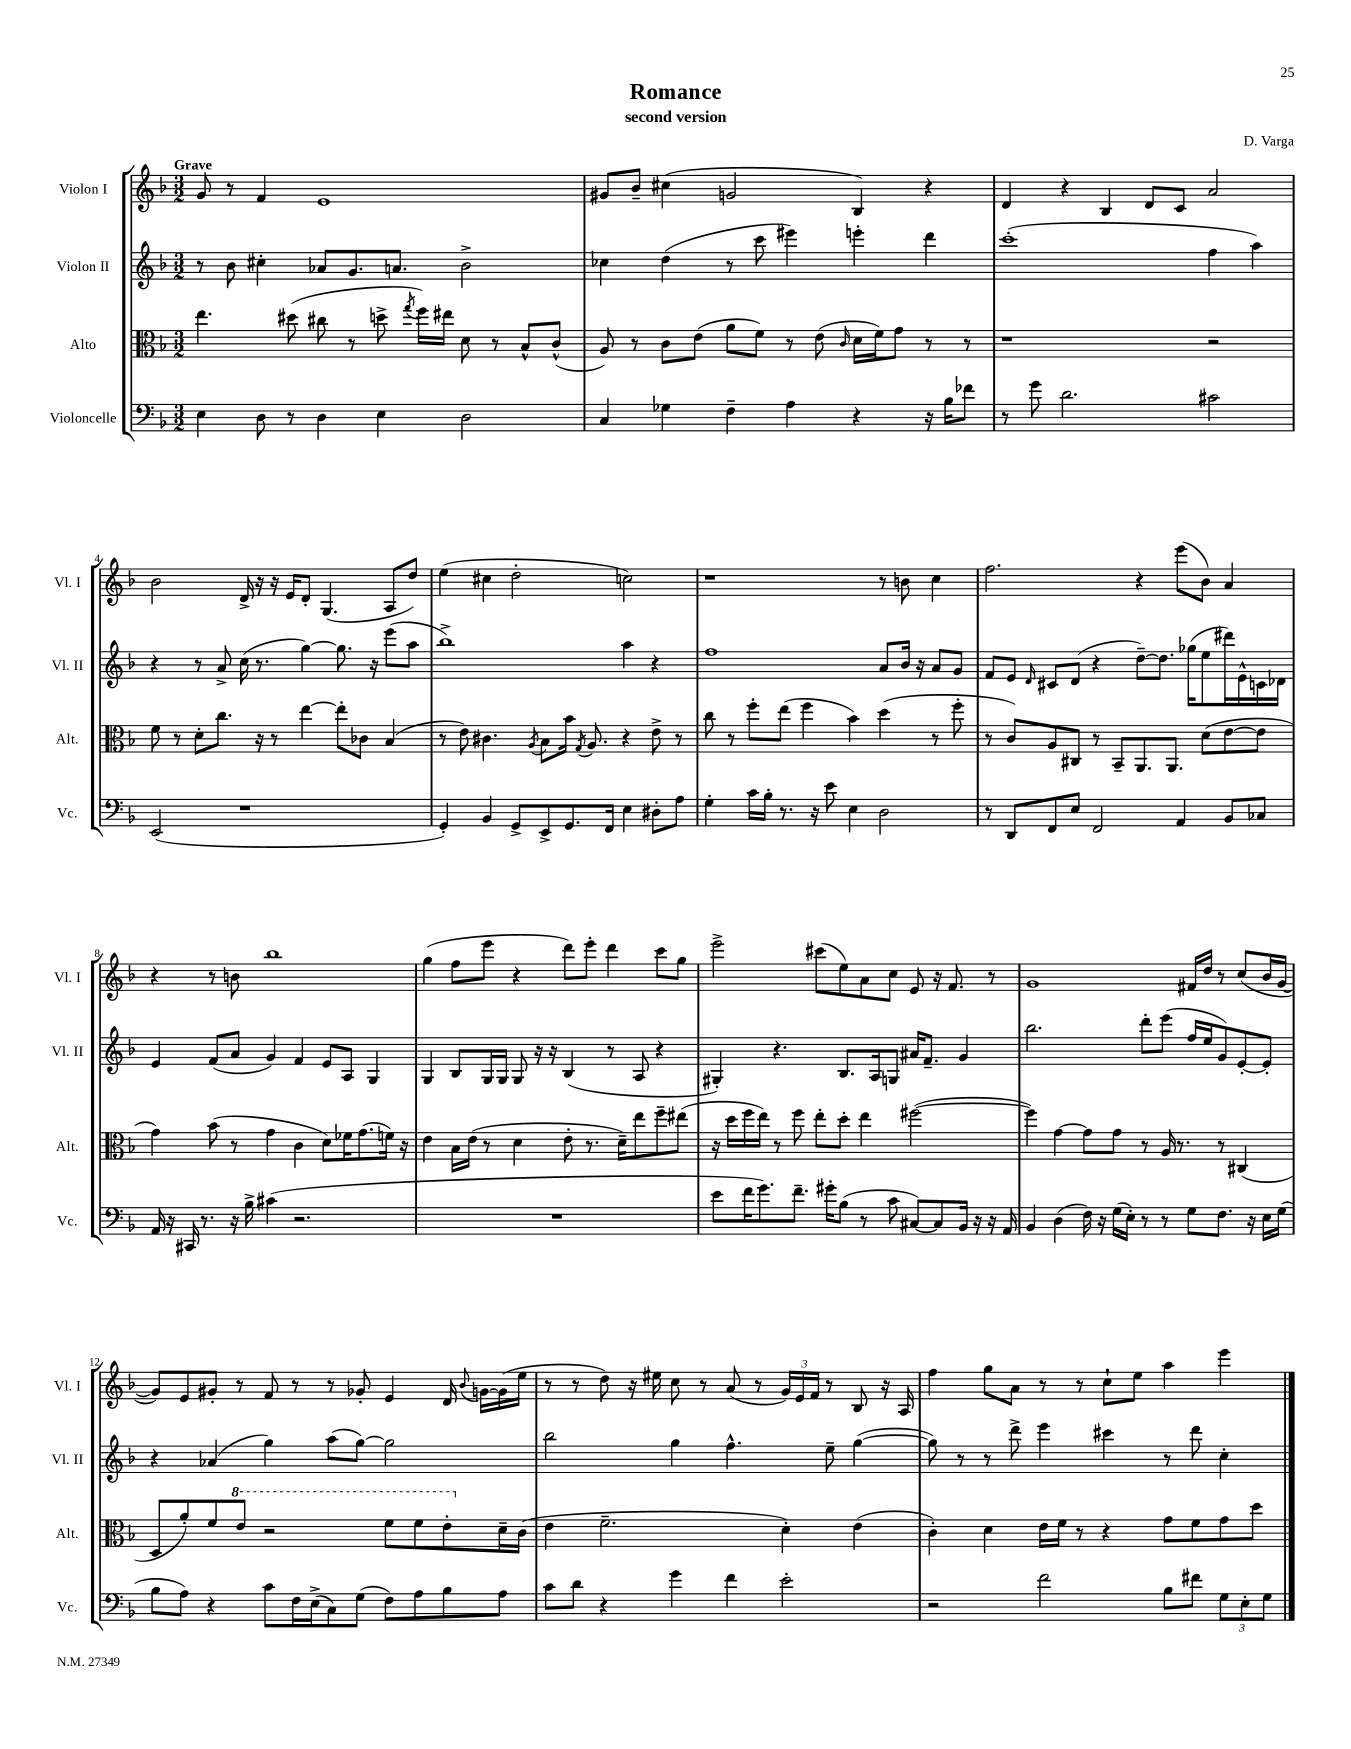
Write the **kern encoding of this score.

**kern	**kern	**kern	**kern
*part4	*part3	*part2	*part1
*staff4	*staff3	*staff2	*staff1
*I"Violoncelle	*I"Alto	*I"Violon II	*I"Violon I
*I'Vc.	*I'Alt.	*I'Vl. II	*I'Vl. I
*clefF4	*clefC3	*clefG2	*clefG2
*k[b-]	*k[b-]	*k[b-]	*k[b-]
*M3/2	*M3/2	*M3/2	*M3/2
=1	=1	=1	=1
!	!	!	!LO:TX:a:B:t=Grave
4E\	4.ee\	8r	8g/
.	.	8b-\	8r
8D\	.	4cc#X'\	4f/
8r	(8dd#X\	.	.
4D\	8cc#X\	8a-X/L	1e
.	8r	8.g/	.
4E\	8ddn^\	.	.
.	.	8.an/J	.
.	8qgg/	.	.
.	16ff\LL)	.	.
.	16ee#X\JJ	.	.
2D\	8d\	2b-^\	.
.	8r	.	.
.	8B-^^/L	.	.
.	(8c^^/J	.	.
=2	=2	=2	=2
4C/	8A/)	4cc-X\	8g#X/L
.	8r	.	8b-~/J
4G-X\	8c\L	(4dd\	(4cc#X\
.	(8e\J	.	.
4F~\	8a\L	8r	2gn/
.	8f\J)	8ccc\	.
4A\	8r	4eee#X\)	.
.	(8e\	.	.
.	16qqc/	.	.
4r	16d\LL	4eeen'\	4B-/)
.	16f\J)	.	.
.	8g\J	.	.
16r	8r	4ddd\	4r
16B-\KL	.	.	.
8f-X\J	8r	.	.
=3	=3	=3	=3
8r	1r	(1ccc'	4d/
8g\	.	.	.
2.d\	.	.	4r
.	.	.	4B-/
.	.	.	8d/L
.	.	.	8c/J
2c#X\	2r	4ff\	2a/
.	.	4aa\)	.
!!LO:LB:g=z
=4	=4	=4	=4
(2EE/	8f\	4r	2b-\
.	8r	.	.
.	8d'\L	8r	.
.	8.cc\J	8a^/	.
1r	.	(16cc\	16d^/
.	16r	8.r	16r
.	8r	.	16r
.	.	.	16e/KL
.	[4ee\	[4gg\)	8d'/J
.	.	.	(4.G/
.	8ee'\L]	8.gg\]	.
.	8c-X\J	.	.
.	.	16r	.
.	(4B-/	(8eee\L	8A/L
.	.	8aa\J	8dd/J)
=5	=5	=5	=5
4GG'/)	8r	1bb-^)	(4ee\
.	8e\)	.	.
4BB-/	4.c#X\	.	4cc#X\
8GG^/L	.	.	2dd'\
.	8qA/	.	.
8EE^/	8B-\L	.	.
8.GG/	16b-\Jk	.	.
.	8qG/	.	.
.	8.A/	.	.
16FF/Jk	.	.	.
4E\	4r	4aa\	2ccn\)
8D#X'\L	8e^\	4r	.
8A\J	8r	.	.
=6	=6	=6	=6
4G'\	8cc\	1ff	1r
.	8r	.	.
16c\LL	8ff'\L	.	.
16B-'\JJ	.	.	.
8.r	(8ee\J	.	.
.	4ff\	.	.
16r	.	.	.
8e\	.	.	.
4E\	4b-\)	.	.
2D\	(4dd\	8a/L	8r
.	.	16b-/Jk	8bn\
.	.	16r	.
.	8r	8a/L	4cc\
.	8ff'\	8g/J	.
=7	=7	=7	=7
8r	8r	8f/L	2.ff\
8DD/L	8c/L)	8e/J	.
.	.	16qqd/	.
8FF/	8A/	8c#X/L	.
8E/J	8C#X/J	(8d/J	.
2FF/	8r	4r	.
.	8BB-~/L	.	.
.	8.AA/	[8dd~\L)	4r
.	.	8.dd\J]	.
.	8.AA/J	.	.
4AA/	.	.	(8eee\L
.	.	(16gg-X\KL	.
.	(8d\L	8ee\	8b-\J)
8BB-/L	[8e\	16ddd#X\L)	4a/
.	.	16e^^\	.
8C-X/J	8e\J]	16cn\	.
.	.	16d-X\JJ	.
!!LO:LB:g=z
=8	=8	=8	=8
16AA/	4g\)	4e/	4r
16r	.	.	.
16CC#X/	.	.	.
8.r	.	.	.
.	(8b-\	(8f/L	8r
16r	8r	8a/J	8bn\
16B-^\	.	.	.
(4c#X\	4g\	4g/)	1bb-
2.r	4c\	4f/	.
.	8d\L)	8e/L	.
.	16f-X\K	8A/J	.
.	(8.g\	.	.
.	.	4G/	.
.	16fn\Jk)	.	.
.	16r	.	.
=9	=9	=9	=9
1.r	4e\	4G/	(4gg\
.	16B-\LL	8B-/L	8ff\L
.	(16e\JJ	.	.
.	8r	16G/L	8eee\J
.	.	16G/JJ	.
.	4d\	8G/	4r
.	.	16r	.
.	.	16r	.
.	8e'\	(4B-/	8ddd\L)
.	8.r	.	8eee'\J
.	.	8r	4ddd\
.	16d~\KL)	.	.
.	8ee\	8A/	.
.	8ff~\	4r	8ccc\L
.	(8ee#X\J	.	8gg\J
=10	=10	=10	=10
8e\L	16r	4G#X'/)	2eee^\
.	16dd\LL	.	.
16f\K	16ff\	.	.
8.g\)	16ee\JJ)	.	.
.	8r	4.r	.
8.f~\J	8ff\	.	.
.	8ee'\L	.	(8ccc#X\L
16g#X'\KL	.	.	.
(8B-\J	8dd'\J	8.B-/L	8ee\)
8r	4ee\	.	8a\
.	.	16A/k	.
8c\	.	8Gn/J	8cc\J
[8C#X/L)	([2ff#X\	16a#X/KL	8e/
.	.	8.f~/J	.
8C#/]	.	.	16r
.	.	.	8.f/
16BB-/Jk	.	4g/	.
16r	.	.	.
16r	.	.	8r
16AA/	.	.	.
=11	=11	=11	=11
4BB-/	4ff#\])	2.bb-\	1g
(4D\	[4g\	.	.
16F\)	8g\L]	.	.
16r	.	.	.
(16G\LL	8g\J	.	.
16E'\JJ)	.	.	.
8r	8r	8ddd'\L	.
8r	16A/	(8eee\J	.
.	8.r	.	.
8G\L	.	16ff/LL	16f#X/LL
.	.	16ee/J	16dd/JJ
8.F\J	8r	8g/)	8r
.	(4C#X/	[8e'/	(8cc/L
16r	.	.	.
16E\LL	.	8e'/J]	16b-/L
(16G\JJ	.	.	[16g/JJ
!!LO:LB:g=z
=12	=12	=12	=12
8B-\L	8D/L	4r	8g/L])
8A\J)	8a'/)	.	8e/
4r	8f/	(4a-X/	8g#X'/J
*	*8va	*	*
.	8ee/J	.	8r
8c\L	2r	4gg\)	8f/
16F\L	.	.	8r
(16E^\J	.	.	.
8C\)	.	(8aa\L	8r
(8G\J	.	[8gg\J)	8g-X'/
8F\L)	8ff\L	2gg\]	4e/
8A\	8ff\	.	.
8B-\	8ee'\	.	16d/
.	.	.	8qqb-/
.	.	.	[16gn\LL
*	*X8va	*	*
8A\J	16d~\L	.	(16g\]
.	(16c\JJ	.	16ee\JJ
=13	=13	=13	=13
8c\L	4e\	2bb-\	8r
8d\J	.	.	8r
4r	2.f~\	.	8dd\)
.	.	.	16r
.	.	.	16ee#X\
4g\	.	4gg\	8cc\
.	.	.	8r
4f\	.	4.ff^^\	(8a/
.	.	.	8r
2e'\	4d'\)	.	24g/LL)
.	.	.	24e/
.	.	.	24f/JJ
.	.	8ee~\	8r
.	(4e\	([4gg\	8B-/
.	.	.	16r
.	.	.	16A/
=14	=14	=14	=14
2r	4c'\)	8gg\])	4ff\
.	.	8r	.
.	4d\	8r	8gg\L
.	.	8ddd^\	8a\J
2f\	16e\LL	4eee\	8r
.	16f\JJ	.	.
.	8r	.	8r
.	4r	4ccc#X\	8cc`\L
.	.	.	8ee\J
8B-\L	8g\L	8r	4aa\
8f#X\J	8f\	8ddd\	.
12G\L	8g\	4cc'\	4eee\
12E'\	.	.	.
.	8dd\J	.	.
12G\J	.	.	.
==	==	==	==
*-	*-	*-	*-
